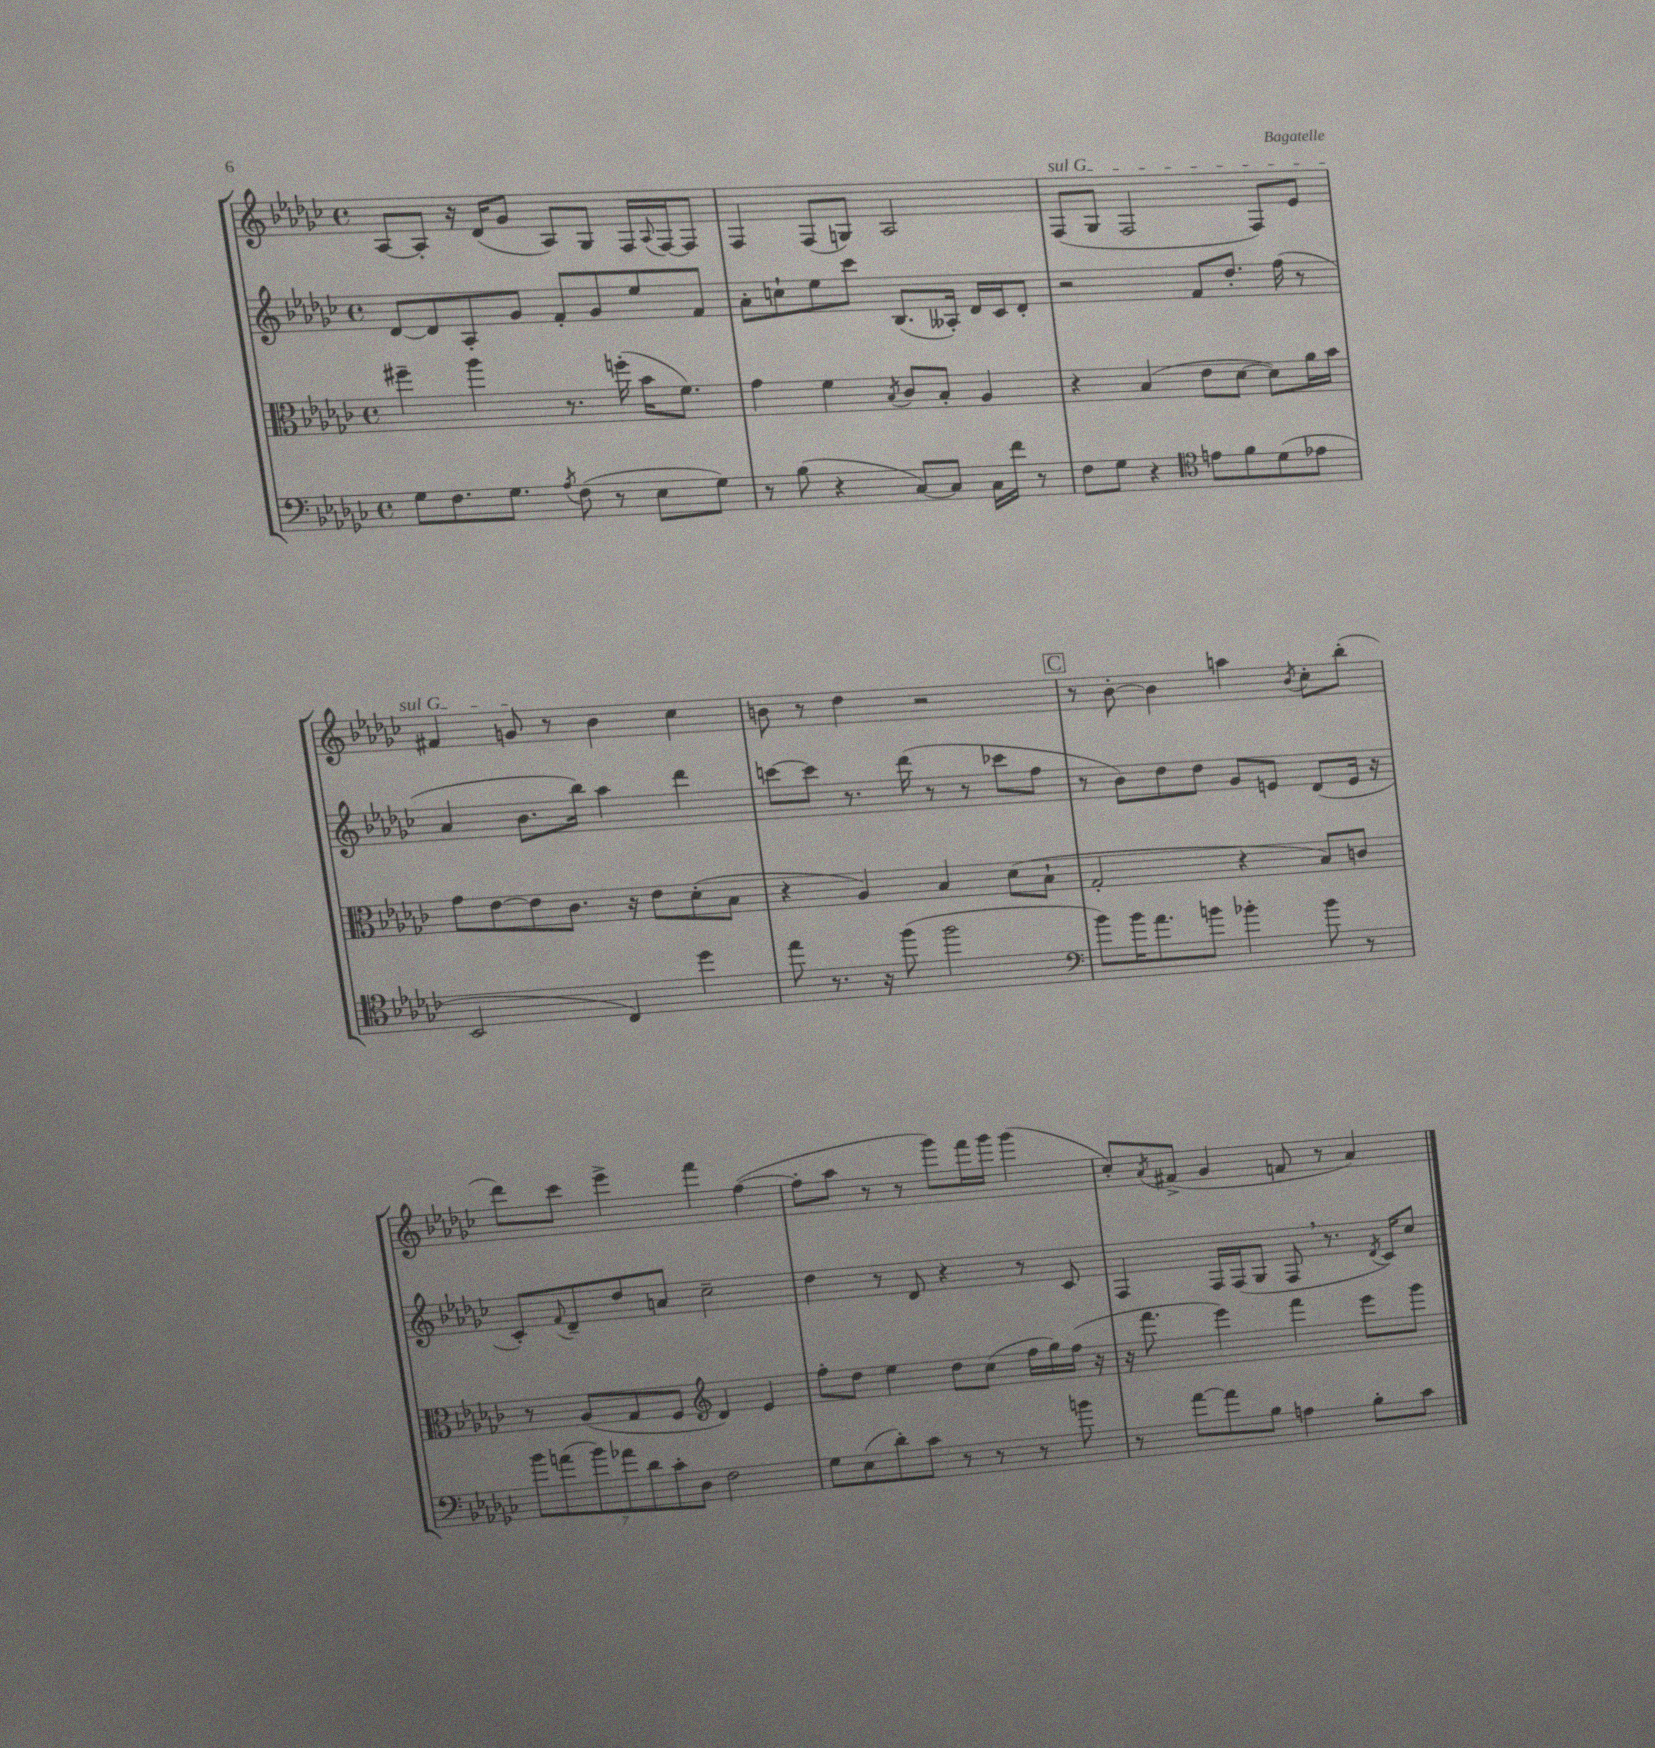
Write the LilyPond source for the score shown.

<<
\new StaffGroup <<
\new Staff = "s0" {
    \clef treble \key ges \major \defaultTimeSignature \time 4/4
    aes8~ aes8-. r16 des'16( ges'8 aes8) ges8 f16 \appoggiatura { aes8 } f16~ f8 |
    f4 f8( g8) aes2 |
    \once \override TextSpanner.bound-details.left.text = \markup { \italic "sul G" } f8\startTextSpan( ges8 f2 f8) ees'8 |
    fis'4 g'8\stopTextSpan r8 bes'4 ces''4 |
    b'8 r8 des''4 r2 |
    \mark \markup { \box "C" } r8 bes'8~-. bes'4 a''4 \acciaccatura { bes'8 } ces''8-. bes''8-.( |
    des'''8) ces'''8 ees'''4-> f'''4 f''4~( |
    f''8-. aes''8 r8 r8 ges'''8) f'''16 ges'''16 ges'''4( |
    ces''8-.) \acciaccatura { aes'8 } fis'8->( ges'4 f'8 r8 aes'4) \bar "|." |
}
\new Staff = "s1" {
    \clef treble \key ges \major \defaultTimeSignature \time 4/4
    des'8~ des'8 aes8-. ges'8 f'8-. ges'8 ees''8 f'8 |
    aes'8-. c''8-! ees''8 ces'''8 bes8.( aeses16-.) des'16 ces'16 des'8-. |
    r2 f'8 des''8.-. f''16( r8 |
    aes'4 bes'8. bes''16) aes''4 des'''4 |
    c'''8~ c'''8 r8. des'''16( r8 r8 ces'''8 f''8 |
    \mark \markup { \box "C" } r8 bes'8) des''8 des''8 ges'8 e'8 des'8( e'16 r16 |
    ces'8-.) \appoggiatura { f'8 } des'8-- des''8 a'8 ces''2-- |
    des''4 r8 des'8 r4 r8 ces'8 |
    f4 f16 f16( ges8 f8 \breathe r8. \acciaccatura { des'8 } ces'16) ces''8 \bar "|." |
}
\new Staff = "s2" {
    \clef alto \key ges \major \defaultTimeSignature \time 4/4
    fis''4-- aes''4 r8. f''16-.( bes'16 f'8.) |
    ges'4 f'4 \acciaccatura { bes8 } ces'8 bes8-. aes4 |
    r4 bes4( ees'8 des'8~ des'8) aes'16 bes'16 |
    ges'8 ees'8~ ees'8 ces'8. r16 ees'8 des'8-.( bes8 |
    r4 aes4) bes4 des'8( bes8-! |
    \mark \markup { \box "C" } ges2-. r4 bes8) c'8 |
    r8 aes8( ges8 f8 \clef treble des'4) ees'4 |
    f''8-. des''8 ees''4 des''8 ces''8( f''16 ges''16) f''16( r16 |
    r16 f'''8. ees'''4) f'''4 ees'''8 ges'''8 \bar "|." |
}
\new Staff = "s3" {
    \clef bass \key ges \major \defaultTimeSignature \time 4/4
    ges8 f8. ges8. \acciaccatura { aes8 } f8( r8 ees8 ges8) |
    r8 bes8( r4 ces8~) ces8 ces16 f'16 r8 |
    f8 ges8 r4 \clef tenor e'8 f'8 des'8( ees'8 |
    bes,2 ces4) des''4 |
    ees''8 r8. r16 f''8( f''2 |
    \mark \markup { \box "C" } \clef bass bes'8) bes'16 aes'8. b'8 bes'4-. bes'8 r8 |
    \tuplet 7/4 { bes'8 a'8( bes'8) aes'8 des'8 ces'8-. des8 } f2 |
    ges8 ees8( des'8-.) ces'8 r8 r8 r8 b'8 |
    r8 aes'8~ aes'8 bes8 a4 bes8-. ces'8 \bar "|." |
}
>>
>>
\layout { \context { \Score \remove "Bar_number_engraver" } }
